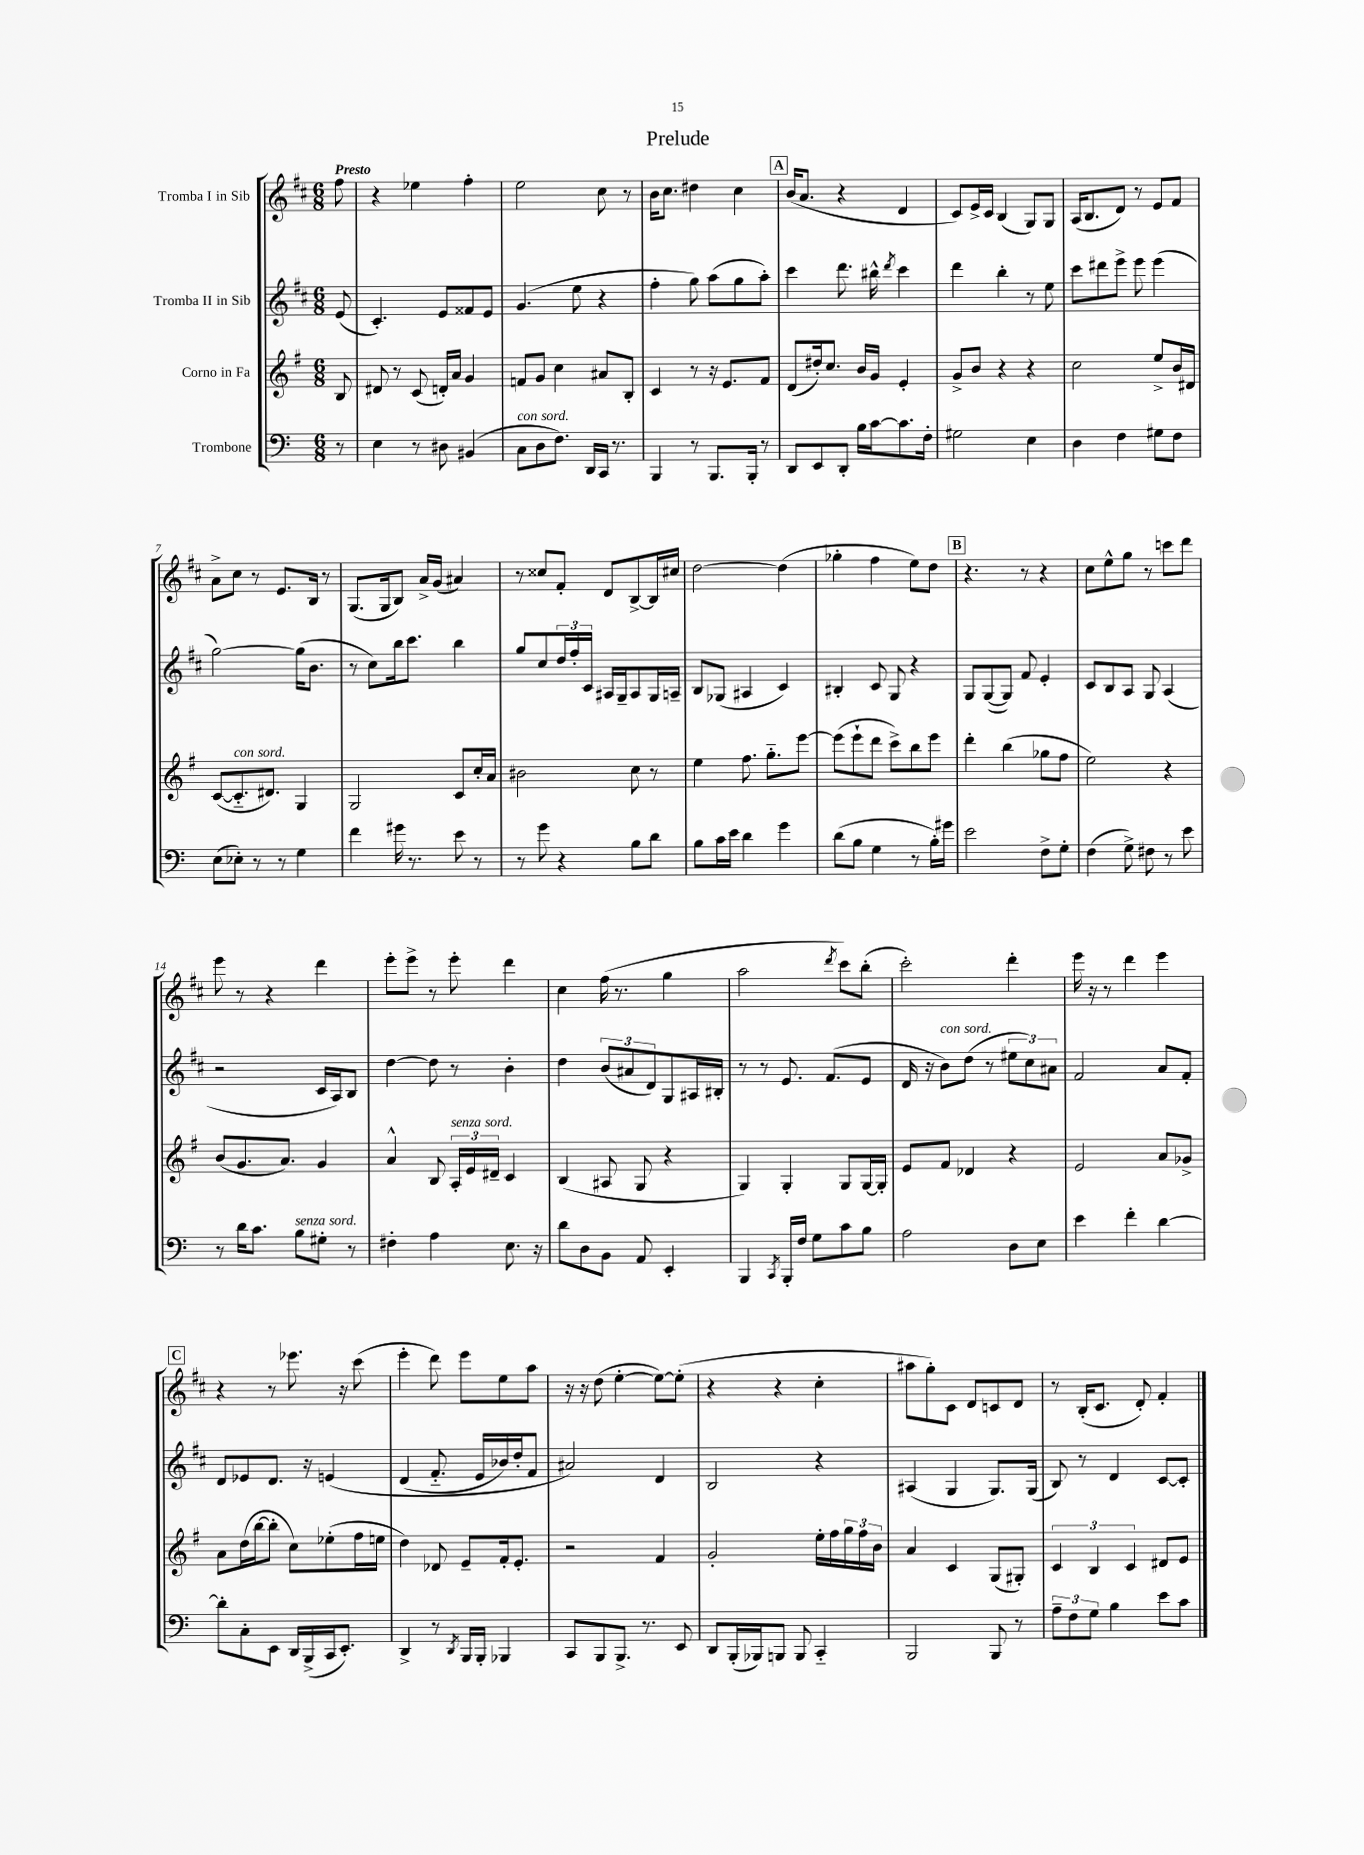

**kern	**kern	**kern	**kern
*part4	*part3	*part2	*part1
*staff4	*staff3	*staff2	*staff1
*I"Trombone	*I"Corno in Fa	*I"Tromba II in Sib	*I"Tromba I in Sib
*clefF4	*clefG2	*clefG2	*clefG2
*k[]	*k[f#]	*k[f#c#]	*k[f#c#]
*M6/8	*M6/8	*M6/8	*M6/8
=	=	=	=
!	!	!	!LO:TX:a:B:t=Presto
8r	8B/	(8e/	8ff#\
=1	=1	=1	=1
4E\	8d#X/	4.c#'/)	4r
.	8r	.	.
8r	(8c/	.	4ee-X\
8D#X\	16dn'/LL)	8e/L	.
.	16a/JJ	.	.
(4BB#X/	4g/	8f##X/	4ff#'\
.	.	8e/J	.
=2	=2	=2	=2
!LO:TX:a:i:t=con sord.	!	!	!
8C\L	8fn/L	(4.g/	2ee\
8D\	8g/J	.	.
8.F\J)	4cc\	.	.
.	.	8ee\	.
16DD/LL	.	.	.
16CC/JJ	8a#X/L	4r	8cc#\
8.r	.	.	.
.	8B'/J	.	8r
=3	=3	=3	=3
4BBB/	4c/	4ff#'\	16b\KL
.	.	.	8.cc#\J
8r	8r	8gg\)	4dd#X\
8.BBB/L	16r	(8aa\L	.
.	8.e/L	.	.
.	.	8gg\	4cc#\
16BBB'/Jk	.	.	.
8r	8f#/J	8aa'\J)	.
!!LO:REH:place=s1:t=A
=4	=4	=4	=4
8DD/L	(8d/L	4ccc#\	(16b/KL
.	.	.	8.a/J
8EE/	16dd#X'/k)	.	.
.	8.cc/J	.	.
8DD'/J	.	8.ddd\	4r
16B\LL	16b/LL	.	.
[16c\J	16g/JJ	16bb#X^^\	.
.	.	8qddd/	.
8.c\]	4e'/	4ccc#\	4d/
16F'\Jk	.	.	.
=5	=5	=5	=5
2G#X\	8g^/L	4ddd\	8c#/L)
.	8b/J	.	16e^/L
.	.	.	16c#/JJ
.	4r	4bb'\	(4B/
4E\	4r	8r	8G/L)
.	.	8ee\	8G/J
=6	=6	=6	=6
4D\	2cc\	8ccc#\L	(16A/KL
.	.	.	8.B/
.	.	8ddd#X\	.
4F\	.	8eee^\J	8d/J)
.	.	8eee\	8r
8G#X\L	8ee^/L	(4eee\	8e/L
8F\J	16b/L	.	8f#/J
.	16d#X/JJ	.	.
!!LO:LB:g=z
=7	=7	=7	=7
(8E\L	([8c/L	[2gg\)	8a^\L
!	!LO:TX:a:i:t=con sord.	!	!
8E-X'\J)	8.c/]	.	8cc#\J
8r	.	.	8r
.	8.d#X/J)	.	.
8r	.	.	8.e/L
4G\	4G/	(16gg\KL]	.
.	.	8.b\J	16B/Jk
.	.	.	8r
=8	=8	=8	=8
4f\	2G/	8r	(8.G/L
.	.	8cc#\L)	.
.	.	.	16G/k
16g#X\	.	16bb\k	8B/J)
8.r	.	8.ccc#\J	.
.	.	.	16a^/LL
.	.	.	(16g/JJ
8e\	8c/L	4bb\	4a#X/)
8r	16cc'/L	.	.
.	16a/JJ	.	.
=9	=9	=9	=9
8r	2b#X\	8gg/L	8r
8g\	.	8cc#/	8cc##X/L
4r	.	24dd/L	8f#'/J
.	.	24ff#'/	.
.	.	24c#/JJ	.
.	.	16A#X/LL	8d/L
.	.	16G~/J	.
8B\L	8cc\	8A#/	[8B^/
8d\J	8r	16G/L	16B/L]
.	.	16An~/JJ	16cc#X/JJ
=10	=10	=10	=10
8B\L	4ee\	8B/L	[2dd\
16c\L	.	(8G-X/J	.
16e\JJ	.	.	.
4d\	8.ff#\	4A#X/	.
.	8.gg\L	.	.
4g\	.	4c#/)	(4dd\]
.	[8eee\J	.	.
=11	=11	=11	=11
(8d\L	(8eee\L]	4B#X'/	4gg-X'\
8B\J	8eee`\	.	.
4G\	8ddd\J	8c#/	4ff#\
.	8ccc^\L)	8G/	.
8r	8bb\	4r	8ee\L)
16B'\LL)	8eee\J	.	8dd\J
16g#X\JJ	.	.	.
!!LO:REH:place=s1:t=B
=12	=12	=12	=12
2e\	4ddd'\	8G/L	4.r
.	.	([8G/	.
.	(4bb\	8G/J])	.
.	.	8f#/	8r
8F^\L	8gg-X\L	4e'/	4r
8G'\J	8ff#\J	.	.
=13	=13	=13	=13
(4F\	2ee\)	8c#/L	8cc#\L
.	.	8B/	8ee^^\
8G^\)	.	8A/J	8gg\J
8F#X\	.	8G/	8r
8r	4r	(4A/	8cccn\L
8e\	.	.	8ddd\J
!!LO:LB:g=z
=14	=14	=14	=14
8r	(8b/L	2r	8eee\
16d\KL	8.g/	.	8r
8.c\J	.	.	.
.	.	.	4r
.	8.a/J)	.	.
!LO:TX:a:i:t=senza sord.	!	!	!
8B\L	.	.	.
8G#X'\J	4g/	16c#/LL	4ddd\
.	.	16A/J)	.
8r	.	8B/J	.
=15	=15	=15	=15
4F#X'\	4a^^/	[4dd\	8eee'\L
.	.	.	8eee^\J
4A\	8B/	8dd\]	8r
!	!LO:TX:a:i:t=senza sord.	!	!
.	24A'/LL	8r	8eee'\
.	24e/	.	.
.	24d#X~/JJ	.	.
8.E\	4c/	4b'\	4ddd\
16r	.	.	.
=16	=16	=16	=16
8d\L	(4B/	4dd\	4cc#\
8D\	.	.	.
8BB\J	8A#X/	(12b/L	(16ff#\
.	.	.	8.r
.	.	12a#X/	.
8AA/	8G/	.	.
.	.	12d/)	.
4EE'/	4r	8G/	4gg\
.	.	16A#X/L	.
.	.	16B#X'/JJ	.
=17	=17	=17	=17
4BBB/	4G/)	8r	2aa\
.	.	8r	.
8qCC/	.	.	.
16BBB'/LL	4G'/	8.e/	.
16F/JJ	.	.	.
8G\L	.	.	.
.	.	(8.f#/L	.
.	.	.	8qddd/
8c\	8G/L	.	8ccc#\L)
8B\J	[16G/L	8e/J	(8bb'\J
.	16G'/JJ]	.	.
=18	=18	=18	=18
2A\	8e/L	16d/	2ccc#'\)
.	.	16r	.
!	!	!LO:TX:a:i:t=con sord.	!
.	8f#/J	8b\L)	.
.	4d-X/	(8dd\J	.
.	.	8r	.
8D\L	4r	12ee#X\L	4ddd'\
.	.	12cc#\)	.
8E\J	.	.	.
.	.	12a#X\J	.
=19	=19	=19	=19
4e\	2e/	2f#/	16eee\
.	.	.	16r
.	.	.	8r
4f'\	.	.	4ddd\
[4d\	8a/L	8a/L	4eee\
.	8g-X^/J	8f#'/J	.
!!LO:LB:g=z
!!LO:REH:place=s1:t=C
=20	=20	=20	=20
8d'\L]	8a\L	8d/L	4r
8C'\	(16dd\L	8e-X/	.
.	[16bb\J	.	.
8EE\J	8bb'\J]	8.d/J	8r
16DD/LL	8cc\L)	.	8.eee-X\
(16BBB^/	.	16r	.
16CC/J	(8ee-X'\	(4en/	.
8.EE'/J)	.	.	16r
.	16ff#\L	.	(8ccc#\
.	16een\JJ	.	.
=21	=21	=21	=21
4DD^/	4dd\)	(4d/	4eee'\
8r	8d-X/	8.f#/	8ddd\)
8qDD/	.	.	.
16BBB/LL	8e~/L	.	8eee\L
16BBB'/JJ	.	16e/LL	.
4BBB-X/	16f#'/k	16b-X/)	8ee\
.	8.e'/J	16dd'/J	.
.	.	8f#/J	8aa\J
=22	=22	=22	=22
8CC/L	2r	2a#X/)	16r
.	.	.	16r
8BBB/	.	.	(8dd\
8.BBB^/J	.	.	[4ee'\
8.r	.	.	.
.	4f#/	4d/	8ee\L_)
8EE/	.	.	(8ee'\J]
=23	=23	=23	=23
8DD/L	2g'/	2B/	4r
(16BBB'/L	.	.	.
16BBB-X/J)	.	.	.
8BBBn/J	.	.	4r
8BBB/	.	.	.
4CC/	16ee'\LL	4r	4cc#'\
.	16ff#\	.	.
.	24gg\	.	.
.	24ff#\	.	.
.	24b\JJ	.	.
=24	=24	=24	=24
2BBB/	4a/	(4A#X/	8aa#X\L
.	.	.	8gg'\)
.	4c/	4G/	8c#\J
.	.	.	8d/L
8BBB/	(8G/L	8.G/L)	8cn/
8r	8G#X'/J)	.	8d/J
.	.	(16G/Jk	.
=25	=25	=25	=25
12A~\L	6c/	8B/)	8r
12F\	.	.	.
.	.	8r	(16B'/KL
12G\J	6B/	.	.
.	.	.	8.c#/J
4B\	.	4d/	.
.	6c/	.	.
.	.	.	8d'/)
8e\L	8d#X/L	[8c#/L	4f#'/
8c\J	8e/J	8c#'/J]	.
==	==	==	==
*-	*-	*-	*-
